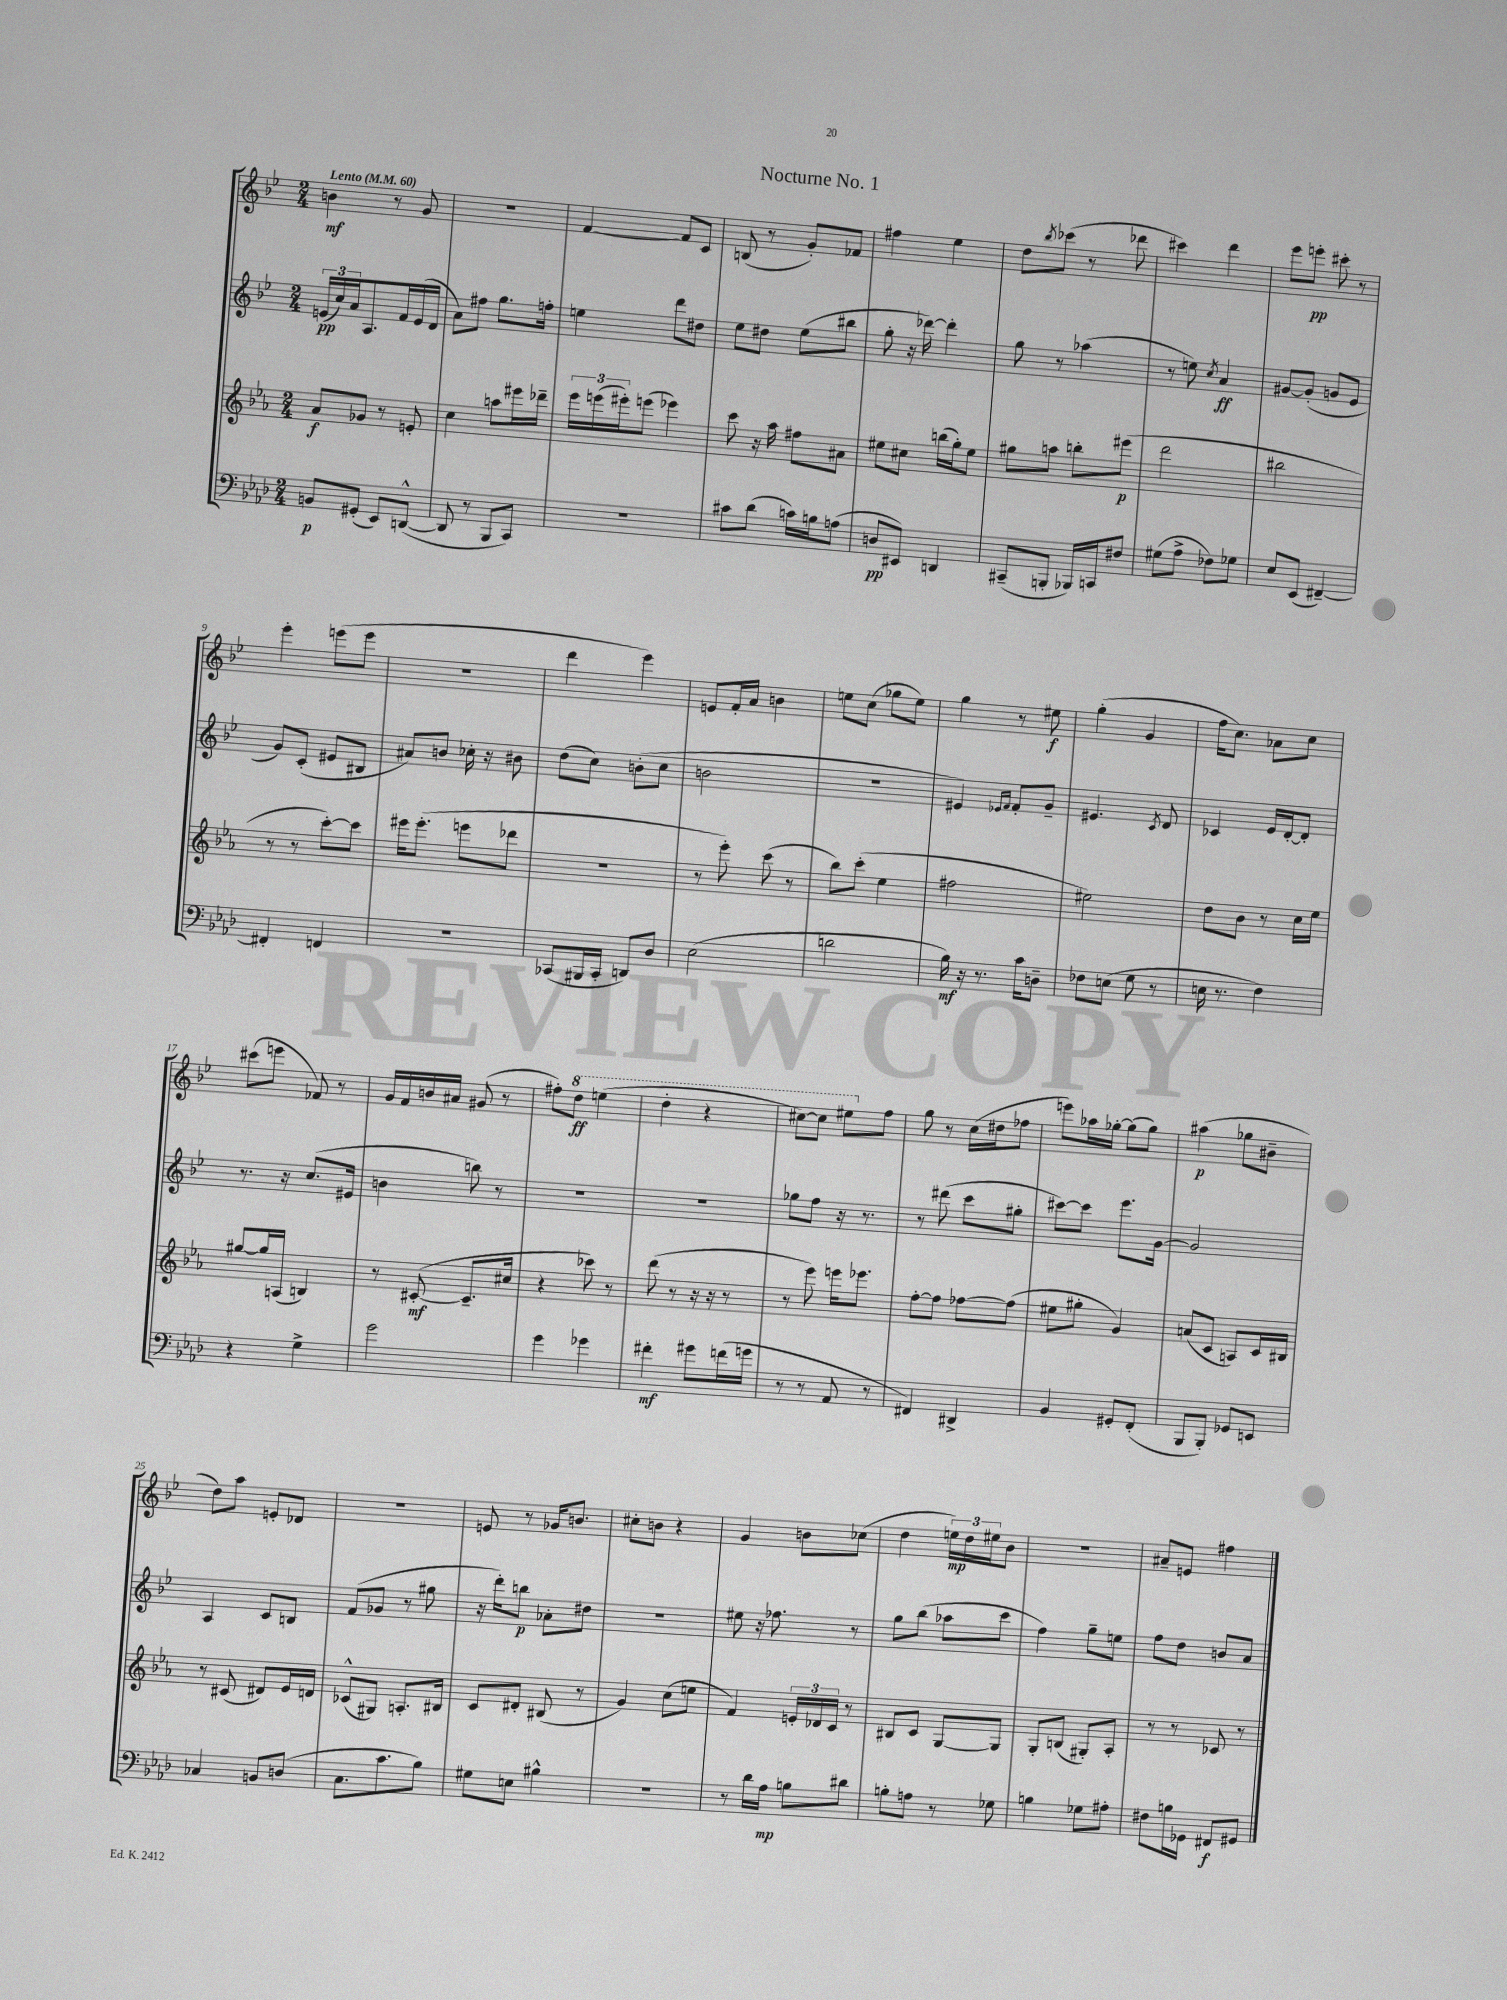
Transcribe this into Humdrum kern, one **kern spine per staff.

**kern	**kern	**kern	**kern
*staff4	*staff3	*staff2	*staff1
*clefF4	*clefG2	*clefG2	*clefG2
*k[b-e-a-d-]	*k[b-e-a-]	*k[b-e-]	*k[b-e-]
*M2/4	*M2/4	*M2/4	*M2/4
*MM60	*MM60	*MM60	*MM60
8BB	8a-	(24e	4b
.	.	24cc)	.
.	.	24a	.
(8GG#'	8g-	8.A	.
8EE-)	8r	.	8r
.	.	16f	.
([8DD^^	8e'	(16e	8g
.	.	16d	.
=	=	=	=
8DD]	4cc	8a)	2r
8r	.	8ff#	.
8BBB-	8aa	8.gg	.
8CC)	16eee#	.	.
.	16ddd-~	16ff'	.
=	=	=	=
2r	24eee-	4ee	[4f
.	(24eee	.	.
.	24eee#')	.	.
.	(8eee	.	.
.	4eee-)	8ddd	8f]
.	.	8dd#	8c
=	=	=	=
8c#	8ccc	8ee-	(8B
(8d-	16r	8dd#	8r
.	16aa-	.	.
16c)	8ff#	(8ee-	8g')
16B	.	.	.
(8A	8a#	8bb#	8f-
=	=	=	=
8D	8ee#	8gg'	4ff#
8EE#)	8cc#	16r	.
.	.	[16ddd-)	.
4DD	(16bb	4ddd-']	4ee-
.	16gg')	.	.
.	8ee#	.	.
=	=	=	=
(8CC#~	8gg#	8gg	8dd
.	.	.	8qbb-
8BBB'	8aa	8r	(8ccc-
16BBB-)	8bb'	(4aa-	8r
16CC	.	.	.
8F#	(8eee#	.	8ddd-
=	=	=	=
(8G#	2ddd	8r	4ccc#)
8A-^	.	8ee)	.
.	.	8qcc	.
8F-)	.	4a	4ddd
8G-	.	.	.
=	=	=	=
8E-	2bb#	[8g#	8eee-
(8EE-	.	(8g#']	8eee'
[4FF#~)	.	8g	8ccc#'
.	.	8e-	8r
=	=	=	=
4FF#']	8r	8g)	4eee-'
.	8r	(8c'	.
4FF	[8ccc')	8e#	(8eee
.	8ccc]	8B#	8eee
=	=	=	=
2r	16eee#	8a#)	2r
.	(8.eee#'	.	.
.	.	8b	.
.	8eee	16cc-'	.
.	.	16r	.
.	8ddd-	8b#	.
=	=	=	=
(8CC-	2r	(8dd	4ddd
16BBB#	.	8cc)	.
16CC-'	.	.	.
8DD)	.	(8b'	4eee-)
8D-	.	8cc	.
=	=	=	=
(2E-	8r	2b	8e
.	8eee-')	.	16f'
.	.	.	16a
.	(8ccc	.	4b
.	8r	.	.
=	=	=	=
2d	8bb-)	2r	8ee
.	(8ccc'	.	(8cc
.	4ee-	.	8gg-
.	.	.	8ee)
=	=	=	=
16B-)	2ff#	4e#)	4gg
16r	.	.	.
8.r	.	.	.
.	.	16qqe-	.
.	.	16qqf	.
.	.	8f'	8r
16c	.	.	.
8D~	.	8g~	8ee#
=	=	=	=
8F-	2ee#)	4.e#	(4gg'
(8E	.	.	.
8G	.	.	4g
.	.	8qc	.
8r	.	8d	.
=	=	=	=
16E	8dd	4c-	16ff
8.r	.	.	8.cc)
.	8b-	.	.
4F)	8r	16e-	8a-
.	.	[16d'	.
.	16cc	8d']	8cc
.	16ee-	.	.
=	=	=	=
4r	[8gg#	8.r	(8ccc#
.	16gg#]	.	8eee
.	(16A	16r	.
4G^	4B)	(8.cc	8f-)
.	.	.	8r
.	.	16e#	.
=	=	=	=
2g	8r	4b	16g
.	.	.	16f
.	([8c#'	.	16b
.	.	.	16a#
.	8.c#~]	8bb)	(8g#
.	.	8r	8r
.	16cc#	.	.
=	=	=	=
4g	4r	2r	8ff#')
.	.	.	8ddd
4g-	8ccc-)	.	(4eee
.	8r	.	.
=	=	=	=
4f#'	(8ddd	2r	4ddd'
.	8r	.	.
8g#	16r	.	4r
.	16r	.	.
(16f	8r	.	.
16g	.	.	.
=	=	=	=
8r	8r	8gg-	[8ccc#)
8r	8eee-)	8ff	8ccc#]
8AA-	16eee	16r	8eee#
.	8.eee-	8.r	.
8r	.	.	8ff
=	=	=	=
4FF#)	[8ff'	8r	8gg
.	8ff]	(8ddd#	8r
4DD#^	[8ff-	8ccc	(16cc
.	.	.	16dd#
.	(8ff-]	8gg#'	8ff-
=	=	=	=
4BB-	8ee#	[8ccc#)	8eee)
.	8gg#'	8ccc#]	16aa-
.	.	.	[16gg-'
8GG#'	4g)	8.eee-	(8gg-]
(8FF'	.	.	8gg-)
.	.	[16g	.
=	=	=	=
8BBB-	(8a	2g]	(4aa#
8BBB-')	8c	.	.
8GG-	8A)	.	8gg-
8EE	16c	.	8b#~
.	16B#	.	.
=	=	=	=
4C-	8r	4A	8dd)
.	(8c#	.	8aa
8BB	8d#)	8c	8e'
(8D	16e-	8B	8d-
.	16d	.	.
=	=	=	=
8.C	(8c-^^	(8f	2r
.	8G#)	8g-	.
8.c	.	.	.
.	8.A'	8r	.
8B-)	.	8gg#	.
.	16B#	.	.
=	=	=	=
8G#	8c	16r	8e
.	.	16ddd')	.
8E	8d#'	8bb	8r
4B#^^	(8B#	8a-'	16g-
.	.	.	8.b
.	8r	8dd#	.
=	=	=	=
2r	4g)	2r	8cc#'
.	.	.	8b
.	(8cc	.	4r
.	8ee	.	.
=	=	=	=
8r	4f)	8ee#	4g
16d-	.	16r	.
16A-	.	8.ff-	.
8B	24e'	.	8b
.	24d-	.	.
.	24c	.	.
8d#	8r	8r	(8cc-
=	=	=	=
8B'	8B#	8gg	4dd
8A	8c	(8bb-	.
8r	[8G	8aa-	24ee)
.	.	.	24dd
.	.	.	24ee#
8G-	8G]	8ccc	8b-
=	=	=	=
4B	8G'	4ff)	2r
.	(8B	.	.
8G-	8G#')	8gg~	.
8A#'	8A-'	8ee	.
=	=	=	=
8F#	8r	8ff	8a#~
16B	8r	8dd	8e
16GG-	.	.	.
8FF#	8c-	8b	4ff#
8GG#	8r	8a	.
==	==	==	==
*-	*-	*-	*-
